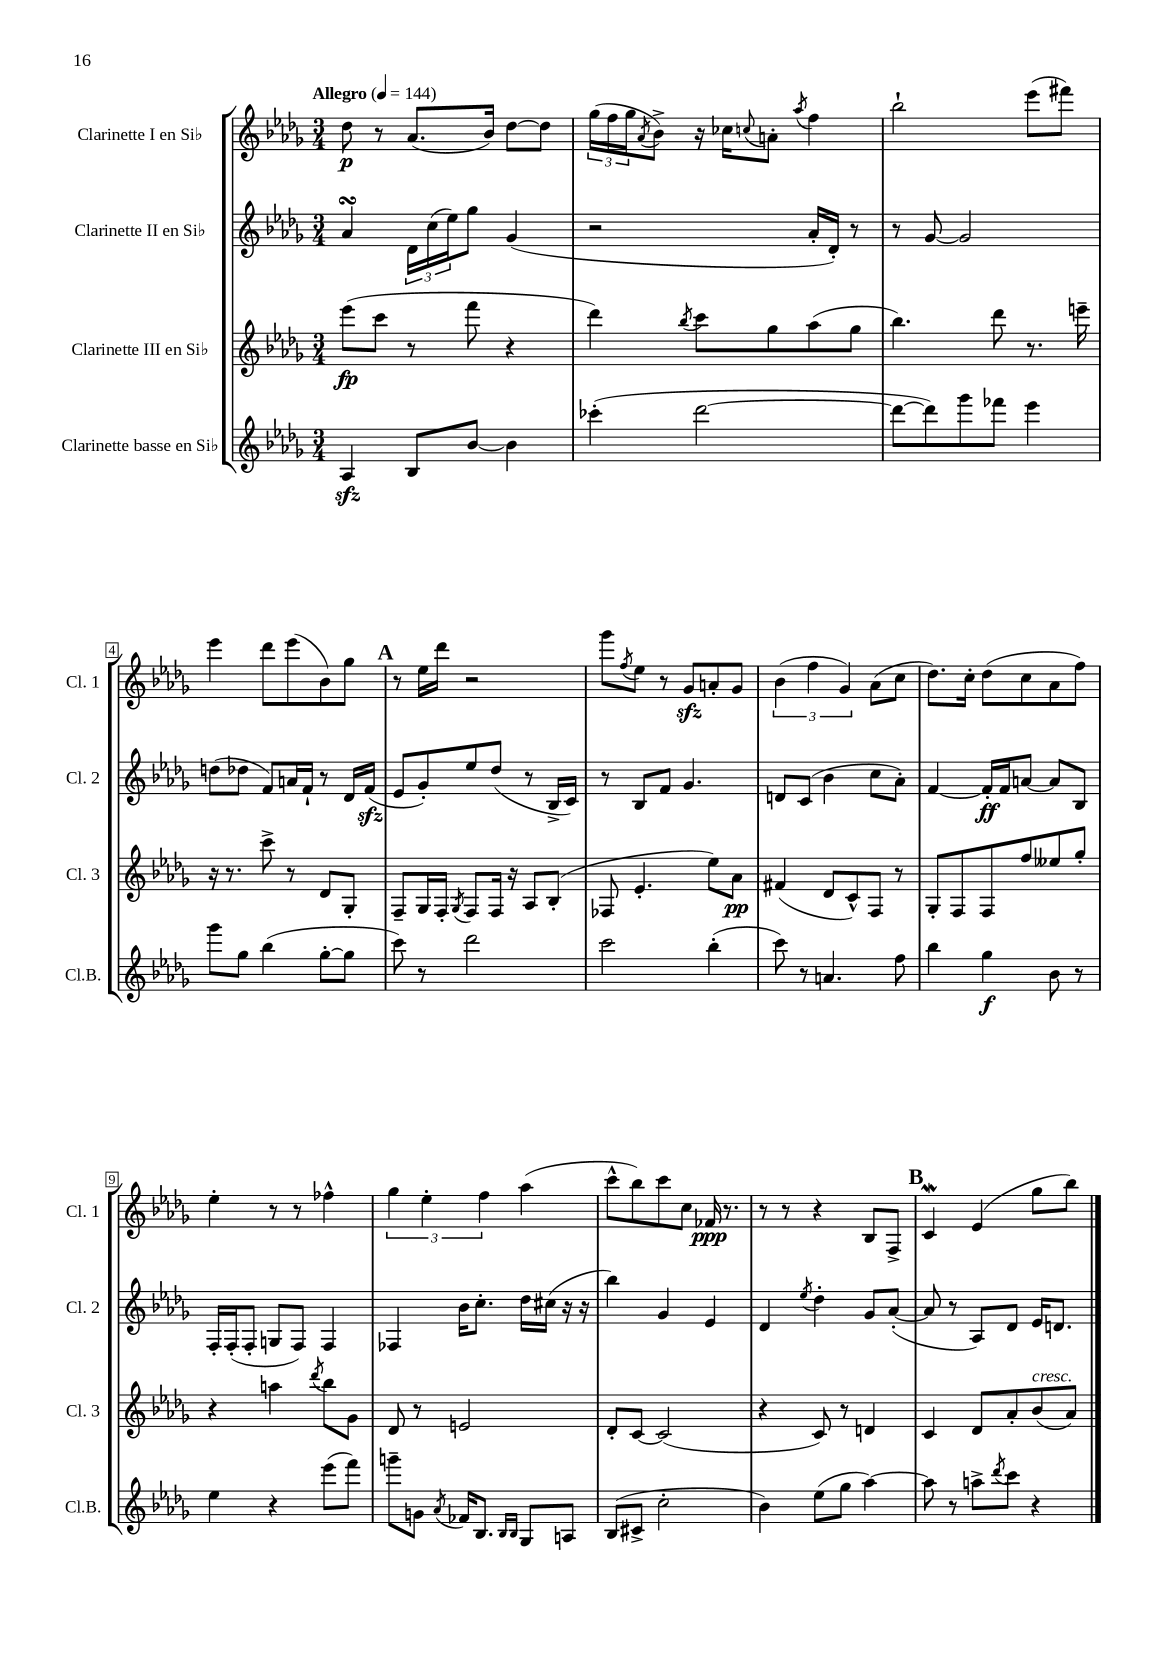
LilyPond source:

<<
\new StaffGroup <<
\new Staff = "s0" \with { instrumentName = "Clarinette I en Sib" shortInstrumentName = "Cl. 1" } {
    \clef treble \key des \major \numericTimeSignature \time 3/4 \tempo "Allegro" 4 = 144
    des''8\p r8 aes'8.( bes'16) des''8~ des''8 |
    \tuplet 3/2 { ges''16( f''16 ges''16 } \acciaccatura { aes'8 } bes'8->) r16 ces''16 \appoggiatura { c''8 } a'8-. \acciaccatura { aes''8 } f''4 |
    bes''2-! ees'''8( fis'''8) |
    ees'''4 des'''8 ees'''8( bes'8) ges''8 |
    \mark \markup { \bold "A" } r8 ees''16 des'''16 r2 |
    ges'''8 \acciaccatura { f''8 } ees''8 r8 ges'8\sfz a'8-. ges'8 |
    \tuplet 3/2 { bes'4( f''4 ges'4) } aes'8( c''8 |
    des''8.) c''16-. des''8( c''8 aes'8 f''8) |
    ees''4-. r8 r8 fes''4-^ |
    \tuplet 3/2 { ges''4 ees''4-. f''4 } aes''4( |
    c'''8-^ bes''8) c'''8 c''8 fes'16\ppp r8. |
    r8 r8 r4 bes8 f8-> |
    \mark \markup { \bold "B" } c'4\mordent ees'4( ges''8 bes''8) \bar "|." |
}
\new Staff = "s1" \with { instrumentName = "Clarinette II en Sib" shortInstrumentName = "Cl. 2" } {
    \clef treble \key des \major \numericTimeSignature \time 3/4
    aes'4\turn \tuplet 3/2 { des'16 c''16( ees''16) } ges''8 ges'4( |
    r2 aes'16-. des'16-.) r8 |
    r8 ges'8~ ges'2 |
    d''8( des''8 f'8) a'16 f'16-! r8 des'16 f'16\sfz( |
    \mark \markup { \bold "A" } ees'8 ges'8-.) ees''8 des''8( r8 bes16-> c'16) |
    r8 bes8 f'8 ges'4. |
    d'8 c'8( bes'4 c''8 aes'8-.) |
    f'4~ f'16-.\ff f'16 a'8~ a'8 bes8 |
    f16-. f16-.( f8-. g8 f8) f4 |
    fes4 bes'16 c''8.-. des''16 cis''16( r16 r16 |
    bes''4) ges'4 ees'4 |
    des'4 \acciaccatura { ees''8 } des''4-. ges'8 aes'8~-.( |
    \mark \markup { \bold "B" } aes'8 r8 aes8) des'8 ees'16 d'8. \bar "|." |
}
\new Staff = "s2" \with { instrumentName = "Clarinette III en Sib" shortInstrumentName = "Cl. 3" } {
    \clef treble \key des \major \numericTimeSignature \time 3/4
    ees'''8\fp( c'''8 r8 f'''8 r4 |
    des'''4) \acciaccatura { bes''8 } c'''8 ges''8 aes''8( ges''8 |
    bes''4.) des'''8 r8. e'''16-- |
    r16 r8. c'''8-> r8 des'8 ges8-. |
    \mark \markup { \bold "A" } f8-- ges16 f16-. \acciaccatura { ges8 } f8 f16 r16 aes8 bes8-.( |
    fes8 ees'4.-. ees''8) aes'8\pp |
    fis'4( des'8 c'8-^) f8 r8 |
    ges8-. f8 f8 f''8 eeses''8 ges''8-. |
    r4 a''4 \acciaccatura { des'''8 } bes''8 ges'8 |
    des'8 r8 e'2 |
    des'8-. c'8~ c'2( |
    r4 c'8) r8 d'4 |
    \mark \markup { \bold "B" } c'4 des'8 aes'8-. bes'8^\markup { \italic "cresc." }( aes'8) \bar "|." |
}
\new Staff = "s3" \with { instrumentName = "Clarinette basse en Sib" shortInstrumentName = "Cl.B." } {
    \clef treble \key des \major \numericTimeSignature \time 3/4
    aes4\sfz bes8 bes'8~ bes'4 |
    ces'''4-.( des'''2~ |
    des'''8~ des'''8) ges'''8 fes'''8 ees'''4 |
    ges'''8 ges''8 bes''4( ges''8~-. ges''8 |
    \mark \markup { \bold "A" } c'''8) r8 des'''2 |
    c'''2 bes''4-.( |
    c'''8) r8 a'4. f''8 |
    bes''4 ges''4\f bes'8 r8 |
    ees''4 r4 ees'''8( f'''8) |
    g'''8-- g'8 \acciaccatura { aes'8 } fes'16 bes8. \grace { bes16 bes16 } ges8 a8 |
    bes8( cis'8-> c''2-. |
    bes'4) ees''8( ges''8 aes''4~) |
    \mark \markup { \bold "B" } aes''8 r8 a''8-> \acciaccatura { des'''8 } c'''8 r4 \bar "|." |
}
>>
>>
\layout { \context { \Score \override BarNumber.stencil = #(make-stencil-boxer 0.1 0.3 ly:text-interface::print) } }
